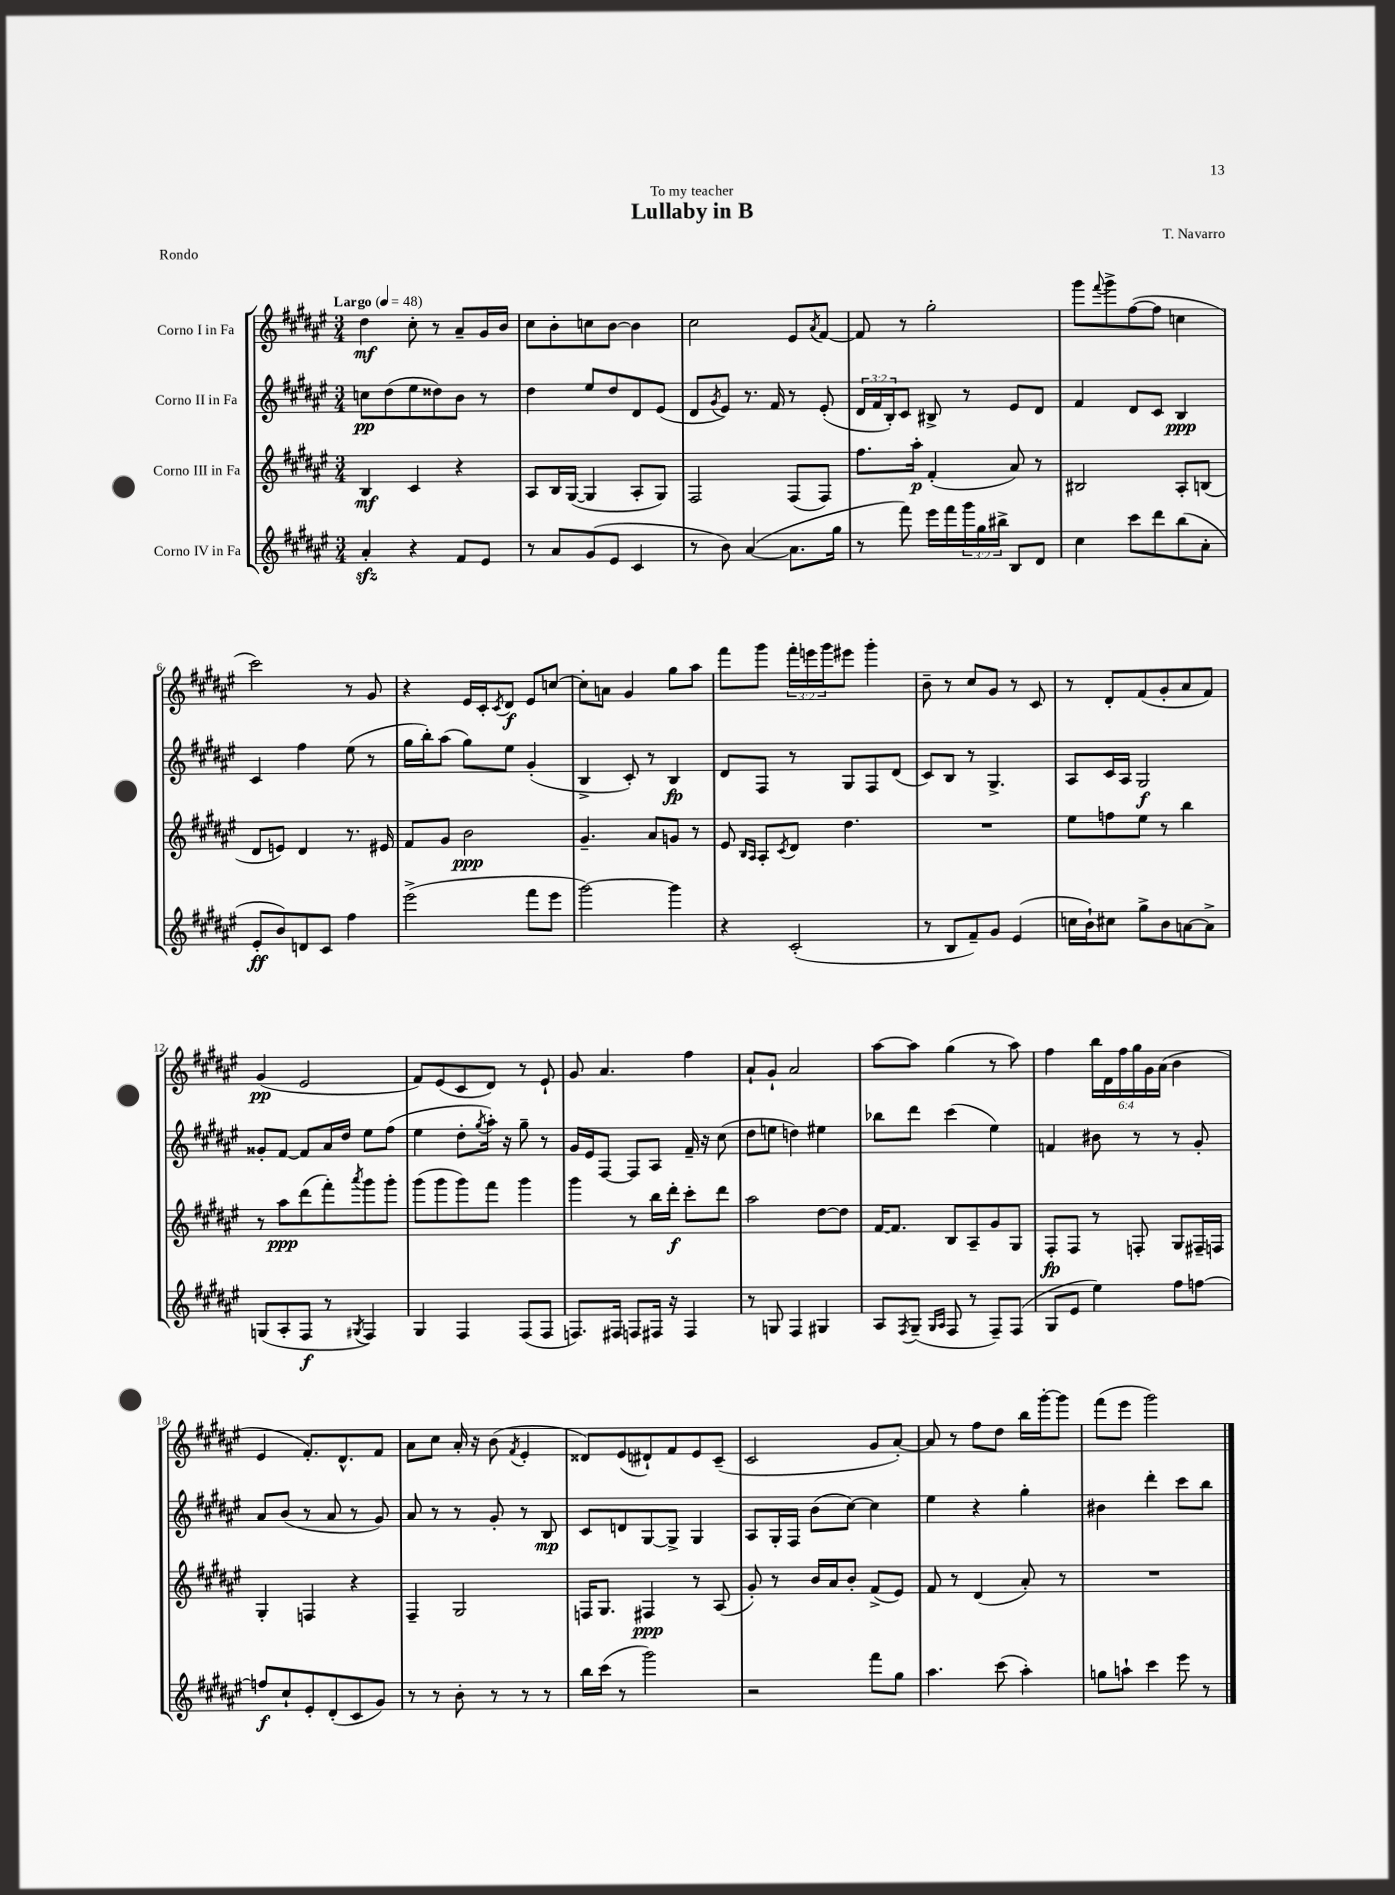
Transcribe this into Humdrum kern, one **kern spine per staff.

**kern	**kern	**kern	**kern
*staff4	*staff3	*staff2	*staff1
*clefG2	*clefG2	*clefG2	*clefG2
*k[f#c#g#d#a#e#]	*k[f#c#g#d#a#e#]	*k[f#c#g#d#a#e#]	*k[f#c#g#d#a#e#]
*M3/4	*M3/4	*M3/4	*M3/4
*MM48	*MM48	*MM48	*MM48
4a#'	4B	8cc	4dd#
.	.	(8dd#	.
4r	4c#	8ee#	8cc#'
.	.	8dd##)	8r
8f#	4r	8b	8a#~
8e#	.	8r	16g#
.	.	.	16b
=	=	=	=
8r	8A#	4dd#	8cc#
8a#	16B	.	8b'
.	([16G#	.	.
(8g#	4G#]	8ee#	8cc
8e#	.	8dd#	[8b
4c#	8A#'	8d#	4b]
.	8G#)	(8e#	.
=	=	=	=
8r	2F#	8d#	2cc#
.	.	8qg#	.
8b)	.	8e#)	.
([4a#	.	8.r	.
.	.	16f#	.
8.a#]	(8F#	8r	8e#
.	.	.	8qa#
.	8F#)	(8e#'	[8f#
16gg#	.	.	.
=	=	=	=
8r	8.ff#	24d#	8f#]
.	.	24f#	.
.	.	24B')	.
8fff#)	.	8c#	8r
.	16aa#'	.	.
16eee#	(4f#'	8B#^	2gg#'
16fff#	.	.	.
24ggg#	.	8r	.
24gg#	.	.	.
24bb#^	.	.	.
8B	8a#)	8e#	.
8d#	8r	8d#	.
=	=	=	=
4cc#	2B#	4f#	8ggg#
.	.	.	8qqfff#
.	.	.	8ggg#^
8ccc#	.	8d#	([8ff#
8ddd#	.	8c#	8ff#]
(8bb	8A#'	4B	4cc
8a#'	(8B	.	.
=	=	=	=
8e#'	8d#	4c#	2ccc#)
8b)	8e)	.	.
8d	4d#	4ff#	.
8c#	.	.	.
4ff#	8.r	(8ee#	8r
.	.	8r	8g#
.	16e#	.	.
=	=	=	=
(2eee#^	8f#	16gg#	4r
.	.	16bb')	.
.	8g#	(8aa#	.
.	2b	8gg#)	16e#
.	.	.	16c#'
.	.	.	8qc#
.	.	8ee#	8d#
8fff#	.	(4g#'	8e#
8eee#	.	.	[8cc
=	=	=	=
[2ggg#)	4.g#~	4B^	8cc']
.	.	.	8a
.	.	8c#')	4g#
.	8a#	8r	.
4ggg#]	8g	4B	8gg#
.	8r	.	8aa#
=	=	=	=
4r	8e#	8d#	8fff#
.	16qqB	.	.
.	16qqA#	.	.
.	8A#'	8F#	8ggg#
.	8qc#	.	.
(2c#'	8d#	8r	24fff#'
.	.	.	24eee
.	.	.	24ggg#
.	4.dd#	8G#	8eee#
.	.	8F#	4ggg#'
.	.	(8d#	.
=	=	=	=
8r	2.r	8c#)	8b~
8B	.	8B	8r
8f#~)	.	8r	8cc#
8g#	.	4.G#^	8g#
(4e#	.	.	8r
.	.	.	8c#
=	=	=	=
16cc	8ee#	8A#	8r
16b`)	.	.	.
8cc#	8ff	16c#	8d#'
.	.	16A#	.
8gg#^	8ee#	2G#	(8f#
8b	8r	.	8g#'
[8a	4bb	.	8a#
8a^]	.	.	8f#)
=	=	=	=
(8G	8r	8g##'	(4g#
8A#'	8aa#	[8f#	.
8F#	(8ddd#	8f#]	2e#
8r	8fff#')	16a#	.
.	.	16dd#	.
8qG#	8qaaa#	.	.
4F#)	8ggg#	8ee#	.
.	8ggg#'	(8ff#	.
=	=	=	=
4G#	(8ggg#	4ee#	8f#)
.	8ggg#	.	(8e#
4F#	8ggg#)	8dd#'	8c#
.	.	8qgg#	.
.	8fff#	16aa#')	8d#)
.	.	16r	.
(8F#	4ggg#	8gg#~	8r
8F#	.	8r	8e#`
=	=	=	=
8.F)	4ggg#	16g#	8g#
.	.	16e#	.
.	.	[8F#	4.a#
16F#	.	.	.
8F	8r	8F#]	.
16F#	16bb	8A#	.
16r	16ddd#'	.	.
4F#	8ccc#'	16f#~	4ff#
.	.	16r	.
.	8ddd#	(8cc#	.
=	=	=	=
8r	2aa#	8dd#	8a#`
8G	.	8ee	8g#`
4F#	.	4dd)	2a#
4G#	[8dd#	4ee#	.
.	8dd#]	.	.
=	=	=	=
8A#	[16f#	8bb-	[8aa#
.	8.f#]	.	.
8qF#	.	.	.
(8G#~	.	8ddd#	8aa#]
16qqG#	.	.	.
16qqA#	.	.	.
8F#	8B	(4ccc#	(4gg#
8r	8A#~	.	.
8F#~)	8g#	4ee#)	8r
(8F#	8G#	.	8aa#)
=	=	=	=
8G#	8F#'	4f	4ff#
8e#	8F#	.	.
4ee#)	8r	8b#	24bb
.	.	.	24d#
.	.	.	24ff#
.	8F'	8r	24gg#
.	.	.	24g#
.	.	.	(24a#
8ff#	8G#	8r	4b
[8ff	16F#~	8g#'	.
.	16F	.	.
=	=	=	=
8ff]	4G#'	8a#	4e#
8cc#`	.	(8b	.
8e#'	4F	8r	8.f#')
(8d#'	.	8a#	.
.	.	.	8.d#^^
8c#	4r	8r	.
8g#)	.	8g#)	8f#
=	=	=	=
8r	4F#~	8a#	8a#
8r	.	8r	8cc#
8b'	2G#	8r	16a#'
.	.	.	16r
8r	.	8g#'	(8b
.	.	.	8qf#
8r	.	8r	4e#'
8r	.	8B	.
=	=	=	=
16bb	16F	8c#	8d##)
(16ccc#	8.G#	.	.
8r	.	8d	(8e#
2ggg#)	4F#	[8G#	8d#`)
.	.	8G#^]	8f#
.	8r	4G#	8e#
.	(8A#	.	(8c#~
=	=	=	=
2r	8g#')	8A#	2c#
.	8r	16G#'	.
.	.	16F#	.
.	16b	(8b	.
.	16a#	.	.
.	8b'	[8cc#)	.
8fff#	(8f#^	4cc#]	8g#
8gg#	8e#)	.	[8a#')
=	=	=	=
4.aa#	8f#	4ee#	8a#]
.	8r	.	8r
.	(4d#	4r	8ff#
(8ccc#	.	.	8dd#
4aa#')	8a#')	4gg#'	16bb
.	.	.	[16ggg#'
.	8r	.	8ggg#]
=	=	=	=
8gg	2.r	4b#	(8fff#
8aa`	.	.	8eee#
4ccc#	.	4ddd#'	2ggg#)
8eee#	.	8ccc#	.
8r	.	8bb	.
==	==	==	==
*-	*-	*-	*-
